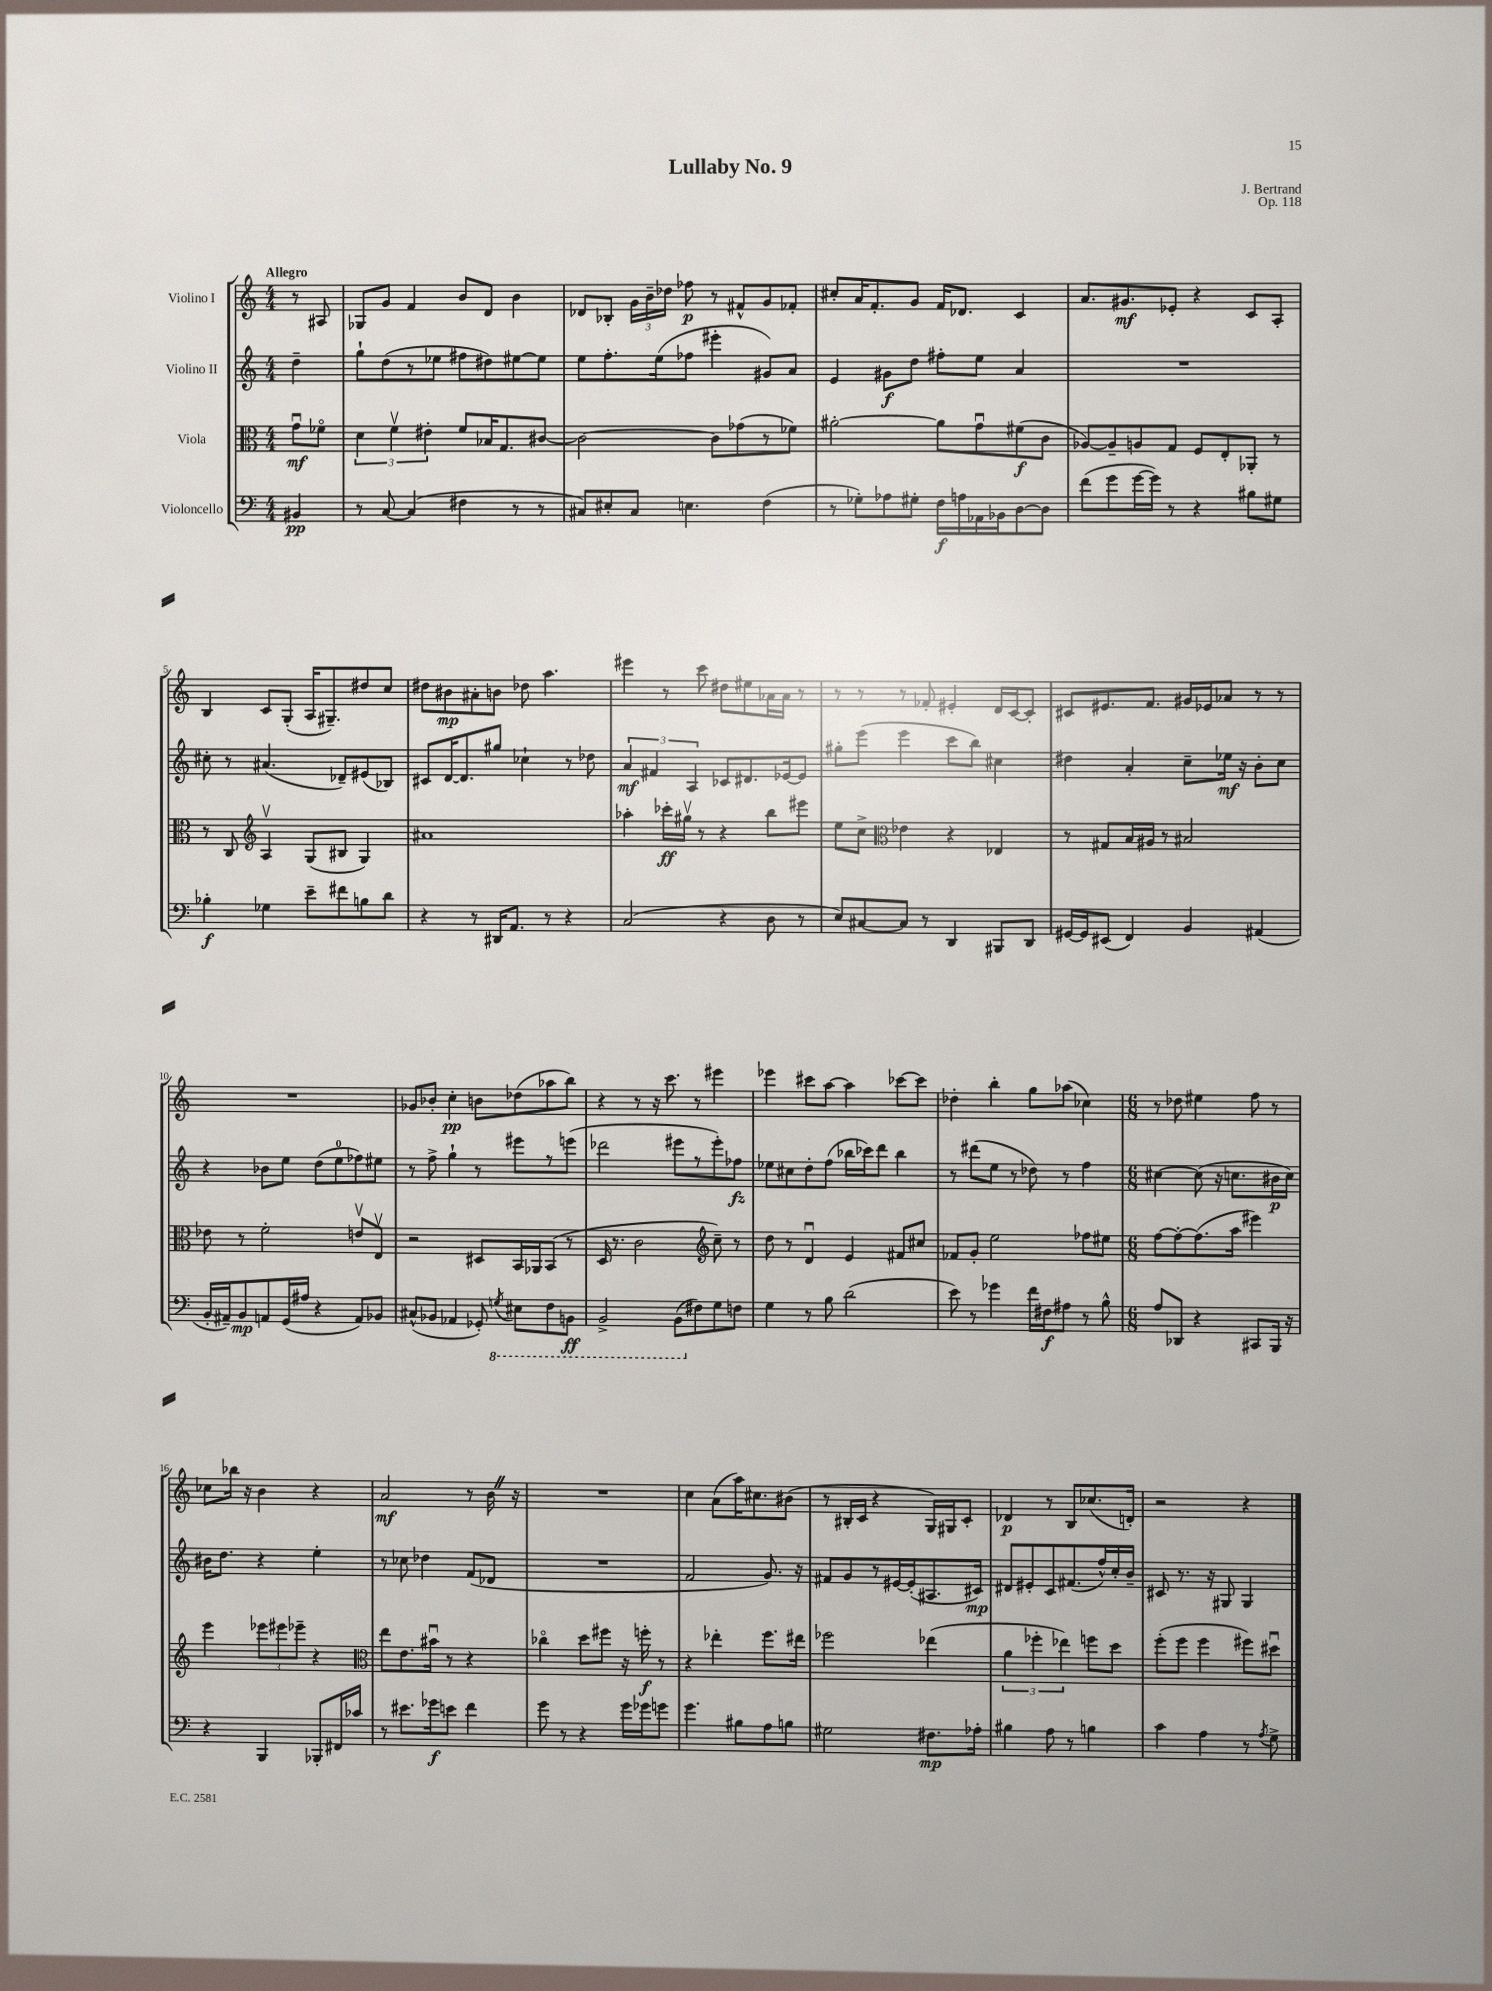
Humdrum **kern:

**kern	**kern	**kern	**kern
*staff4	*staff3	*staff2	*staff1
*clefF4	*clefC3	*clefG2	*clefG2
*k[]	*k[]	*k[]	*k[]
*M4/4	*M4/4	*M4/4	*M4/4
4BB#	8gu	4dd~	8r
.	8f-o	.	8A#
=	=	=	=
8r	6d	8gg`	8G-
[8C	.	(8dd	8g
.	6fv	.	.
(4C]	.	8r	4f
.	6e#'	.	.
.	.	8ee-	.
4F#	8f	8ff#	8b
.	16B-	8dd#)	8d
.	8.G	.	.
8r	.	[8ee#	4b
8r	[8c#	8ee#]	.
=	=	=	=
8C#)	2c#_	8ee	8d-
8E#'	.	8.ff'	8B-'
8C#	.	.	24g
.	.	.	24b~
.	.	(16ee	.
.	.	.	24dd-
4.E	.	8ff-	8ff-
.	8c#]	4eee#'	8r
.	(8g-	.	8f#^^
(4F	8r	8g#)	8g
.	8f-)	8a	8f-'
=	=	=	=
8r	[2a#'	4e	8cc#'
8G-')	.	.	16a
.	.	.	8.f'
8A-	.	8g#	.
8G#'	.	8dd	8g
16F	8a#]	8ff#'	16f
16A	.	.	8.d-
16AA-	8gu	8ee	.
16BB-	.	.	.
[8D	(8f#	4a	4c
8D]	8c	.	.
=	=	=	=
(8f	[8A-)	1r	8.a
8g	8A-~]	.	.
.	.	.	8.g#
[16g	8A	.	.
16g])	.	.	.
8r	8G	.	8e-'
4r	8F	.	4r
.	8E'	.	.
8B#	8AA-'	.	8c
8G#	8r	.	8A'
=	=	=	=
4B-'	8r	8cc#'	4B
.	8C	8r	.
*	*clefG2	*	*
4G-	4Av	(4.a#	8c
.	.	.	(8G'
8e~	(8G	.	16A
.	.	.	8.G#~)
8f#	8B#	8d-~)	.
8B	4G)	(8e#	8dd#
8d	.	8B-)	8cc
=	=	=	=
4r	1a#	8c#	8dd#
.	.	[16d	8b#
.	.	8.d]	.
8r	.	.	8a#'
16DD#	.	8gg#	8b
8.AA	.	.	.
.	.	4cc-`	8dd-
8r	.	.	4.aa
4r	.	8r	.
.	.	8dd-	.
=	=	=	=
(2C	4aa-'	6a	4eee#
.	.	6f#	.
.	16ccc-'	.	8r
.	16gg#v	.	.
.	.	6A	.
.	8r	.	8ccc
4r	4r	8c-	8dd#
.	.	8.d#	8ee#
8D	8bb	.	16a-
.	.	[16e-	16a-
8r	8eee#	8e-]	8r
=	=	=	=
8E)	8ee	8gg#'	8r
[8C#	8cc^	(8eee	8r
*	*clefC3	*	*
8C#]	4e-	4eee	8r
8r	.	.	8f-'
4DD	4r	8ccc	4e#'
.	.	8bb)	.
8BBB#	4E-	4cc#	16d
.	.	.	[16c
8DD	.	.	8c']
=	=	=	=
[16GG#	8r	4dd#	8c#
16GG#]	.	.	.
(8EE#	8G#	.	8.e#
4FF)	16B	4a'	.
.	16A#	.	8.f
.	8r	.	.
4BB	2B#	8cc~	16g#
.	.	.	16e-
.	.	16ee-	8a-
.	.	16r	.
(4AA#	.	8b'	8r
.	.	8cc	8r
=	=	=	=
16BB'	8e-	4r	1r
16AA#~)	.	.	.
8BB	8r	.	.
8AA	2f'	8b-	.
(16GG	.	8ee	.
16A#	.	.	.
4r	.	(8dd	.
.	.	8ee	.
8AA)	8ev	8ff-)	.
8BB-	8Ev	8ee#	.
=	=	=	=
(8C#^^	2r	8r	8g-
8BB-	.	8ff^	8b-'
4AA-	.	4gg`	4cc'
8GG-')	8D#	8r	8b
8qGG	.	.	.
8EE#	16BB	8eee#	(8dd-
.	16AA-	.	.
8FF	(8BB	8r	8aa-
8BBB	8r	(8eee	8bb)
=	=	=	=
2BBB^	16D	2ddd-	4r
.	8.r	.	.
.	2c	.	8r
.	.	.	16r
.	.	.	8.ccc
(8BBB	.	8eee#	.
8F#)	.	8r	8r
*	*clefG2	*	*
8G	8cc~)	8eee#')	4eee#
8F	8r	8ff-	.
=	=	=	=
4G	8dd	8ee-	4eee-
.	8r	8cc#	.
8r	4du	8dd'	8ccc#
8B	.	(8ff	[8aa
(2d	4e	16bb-	4aa]
.	.	16ccc-)	.
.	.	8ddd	.
.	8f#	4bb-	[8ccc-
.	8cc#	.	8ccc-]
=	=	=	=
8e)	8f-	8r	4dd-'
8r	8g'	(8ddd#	.
4g-	2ee	8ee	4bb'
.	.	8r	.
16f	.	8dd-)	8gg
16F#	.	.	.
8A#	.	8r	(8aa-
8r	8ff-	4ff	4cc-)
8B^^	8ee#	.	.
=	=	=	=
*M6/8	*M6/8	*M6/8	*M6/8
8A	[8ff	[4cc#	8r
8DD-	8ff'_	.	8dd-
4r	(8.ff]	(8cc#]	4ee#
.	.	16r	.
.	16aa	8.cc	.
8CC#	4eee#)	.	8ff
16BBB	.	16b#	8r
16r	.	16cc)	.
=	=	=	=
4r	4eee	16b#	8cc-
.	.	8.dd	.
.	.	.	16bb-
.	.	.	16r
4BBB	12eee-	4r	4b
.	12eee#	.	.
.	12eee-~	.	.
8BBB-'	4r	4ee'	4r
16FF#	.	.	.
16c-	.	.	.
=	=	=	=
*	*clefC3	*	*
8r	8ee	8r	2a
8.e#	8.e	8cc-	.
.	.	4dd-	.
16g-	16b#u	.	.
8e	8r	.	.
4f	4r	(8f	8r
.	.	8d-	16b
.	.	.	16r
=	=	=	=
8g	4cc-o	2.r	2.r
8r	.	.	.
4r	8dd	.	.
.	8ff#	.	.
16g	16r	.	.
16g-	16ff'	.	.
8g	8r	.	.
=	=	=	=
4.g	4r	2f	4cc
.	4ee-'	.	(8a
8B#	.	.	16aa)
.	.	.	8.cc#
8A	8.ff	8.g)	.
8B	.	.	(8b#
.	16ee#	16r	.
=	=	=	=
2G#	2ff-	8f#	8r
.	.	8g	16B#'
.	.	.	16c
.	.	8r	4r
.	.	[16e#	.
.	.	(16e#']	.
8.F#	(4ee-	8.A#	16G)
.	.	.	16G#
.	.	.	8c'
16A-'	.	16c#)	.
=	=	=	=
4B#	6a	8d#	4d-
.	.	8e#'	.
.	6ff-'	.	.
8A	.	8c	8r
.	6ee-)	.	.
8r	.	(8.f#	8B
4B	8ff	.	(8.cc-
.	.	16ff^^)	.
.	8dd	16cc'	.
.	.	16b~	16d')
=	=	=	=
4c	(8ff'	8c#	2r
.	8ff	8.r	.
4A	4ff	.	.
.	.	16r	.
.	.	8G#	.
8r	8ff#)	4G#	4r
8qA	.	.	.
8G^	8dd#u	.	.
==	==	==	==
*-	*-	*-	*-
